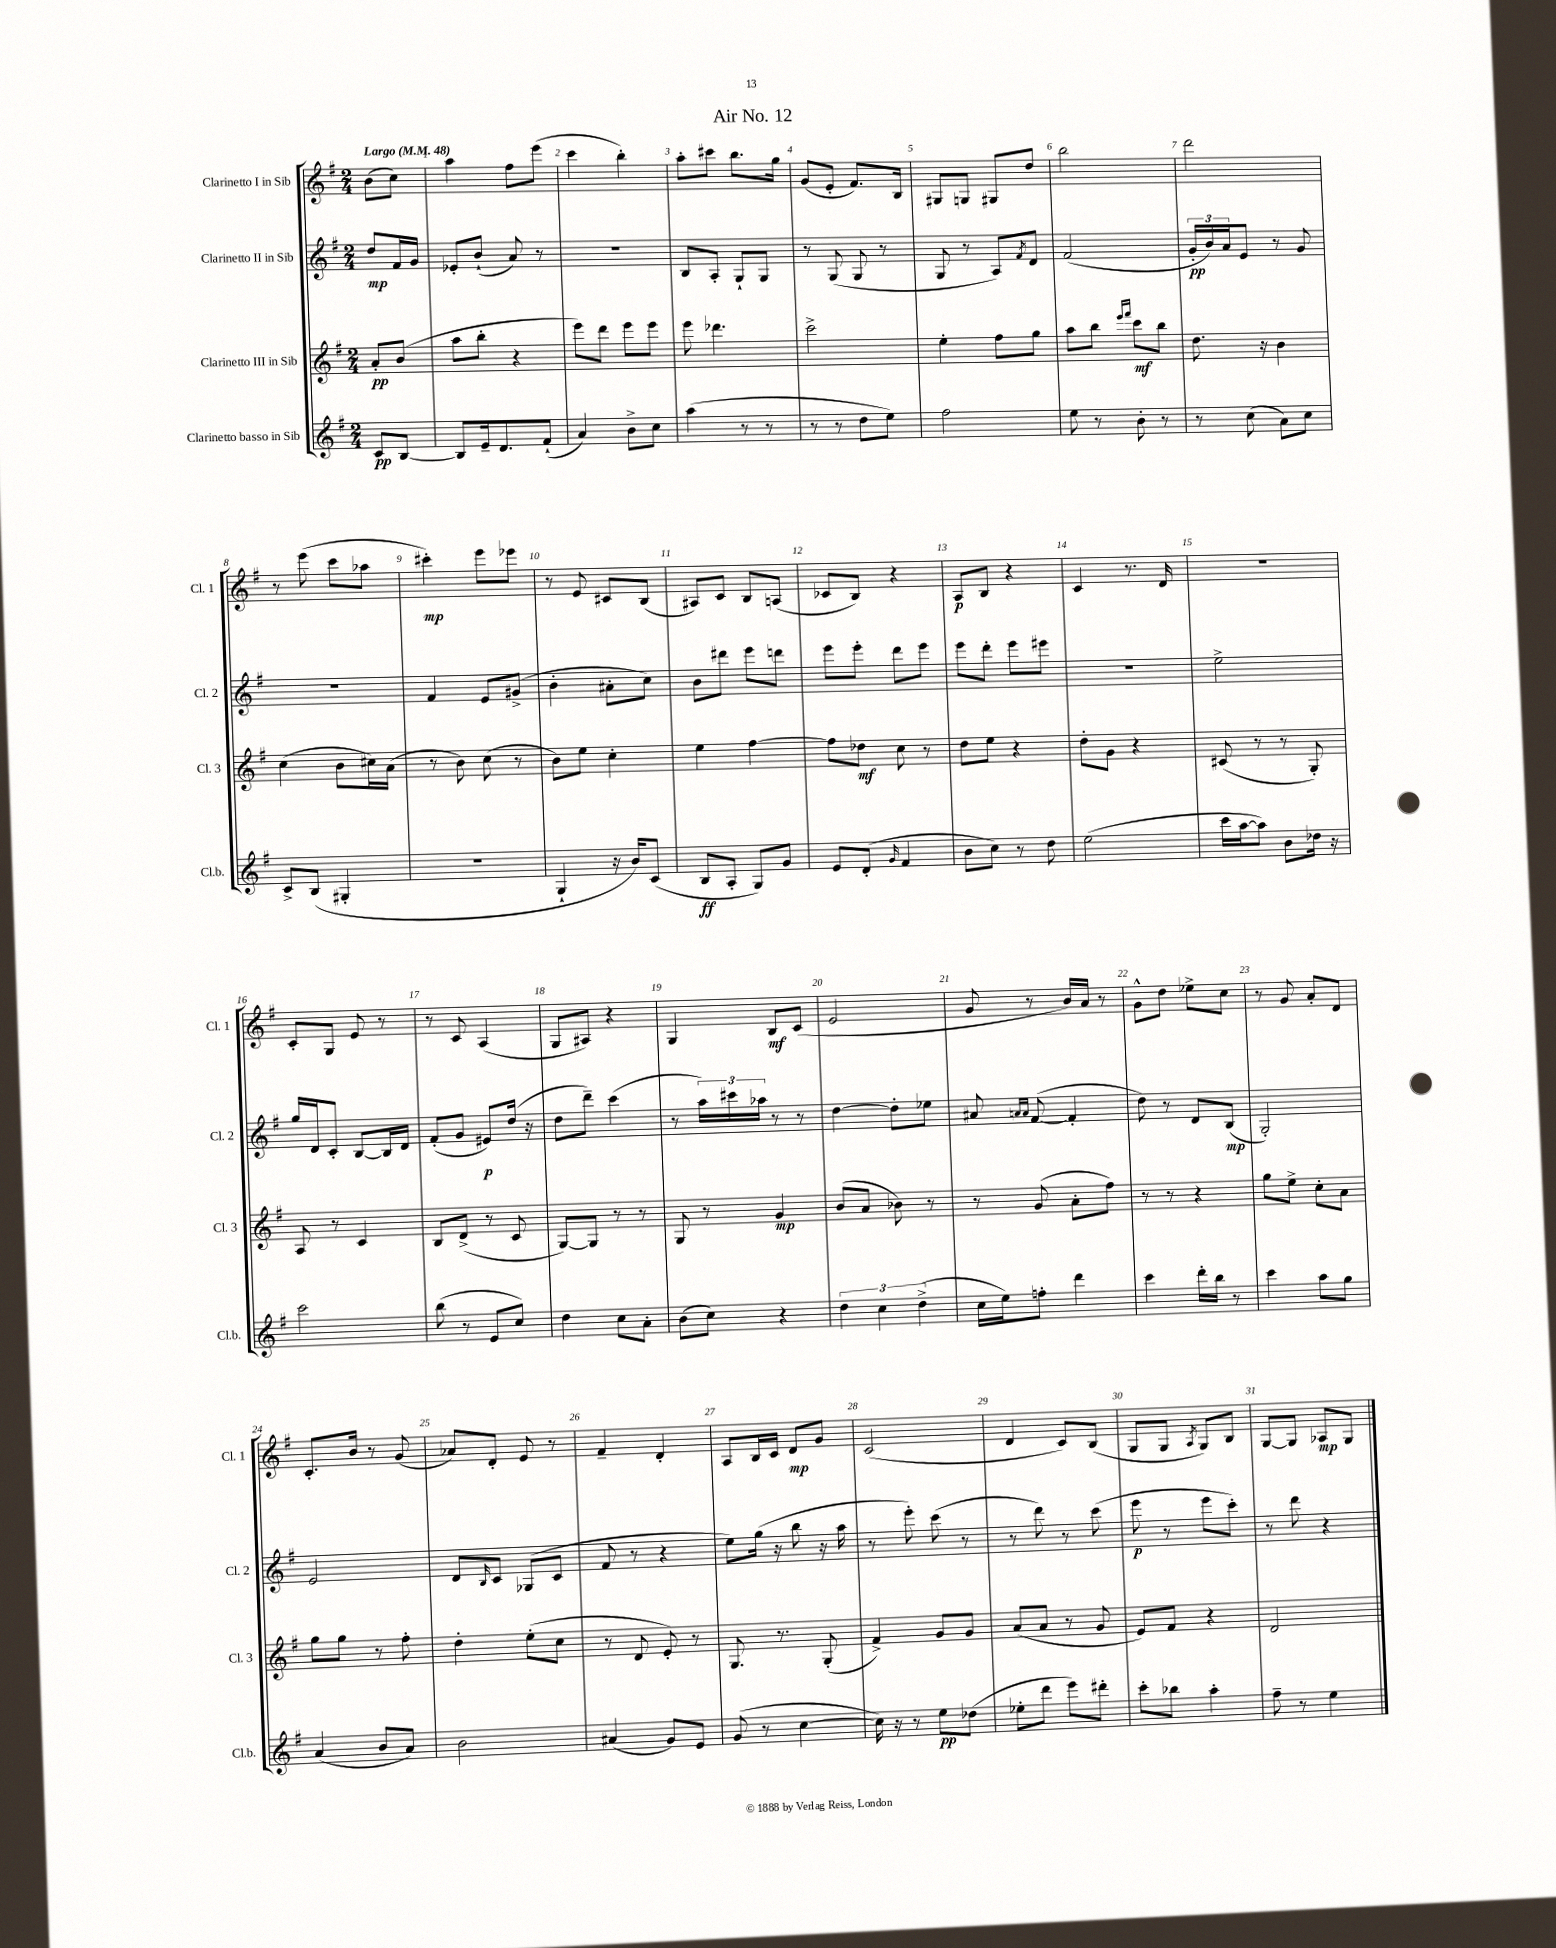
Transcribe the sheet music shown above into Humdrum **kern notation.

**kern	**dynam	**kern	**dynam	**kern	**dynam	**kern	**dynam
*part4	*part4	*part3	*part3	*part2	*part2	*part1	*part1
*staff4	*staff4	*staff3	*staff3	*staff2	*staff2	*staff1	*staff1
*I"Clarinetto basso in Sib	*	*I"Clarinetto III in Sib	*	*I"Clarinetto II in Sib	*	*I"Clarinetto I in Sib	*
*I'Cl.b.	*	*I'Cl. 3	*	*I'Cl. 2	*	*I'Cl. 1	*
*clefG2	*	*clefG2	*	*clefG2	*	*clefG2	*
*k[f#]	*	*k[f#]	*	*k[f#]	*	*k[f#]	*
*M2/4	*	*M2/4	*	*M2/4	*	*M2/4	*
*MM48	*	*MM48	*	*MM48	*	*MM48	*
=	=	=	=	=	=	=	=
!	!	!	!	!	!	!LO:TX:a:B:t=Largo	!
8c/L	pp	8a'/L	pp	8dd/L	mp	(8b\L	.
[8B/J	.	(8b/J	.	16f#/L	.	8cc\J)	.
.	.	.	.	16g/JJ	.	.	.
=1	=1	=1	=1	=1	=1	=1	=1
8B/L]	.	8aa\L	.	8e-X'/L	.	4aa\	.
16e~/k	.	8bb'\J	.	(8b`/J	.	.	.
8.d/	.	.	.	.	.	.	.
.	.	4r	.	8a/)	.	8ff#\L	.
(8f#`/J	.	.	.	8r	.	(8eee\J	.
=2	=2	=2	=2	=2	=2	=2	=2
4a/)	.	8eee\L)	.	2r	.	4ccc\	.
.	.	8ddd\J	.	.	.	.	.
8b^\L	.	8eee\L	.	.	.	4bb'\)	.
8cc\J	.	8eee\J	.	.	.	.	.
=3	=3	=3	=3	=3	=3	=3	=3
(4aa\	.	8eee\	.	8B/L	.	8aa'\L	.
.	.	4.ddd-X\	.	8A'/J	.	8ccc#X\J	.
8r	.	.	.	8G`/L	.	8.bb\L	.
8r	.	.	.	8G/J	.	.	.
.	.	.	.	.	.	16gg\Jk	.
=4	=4	=4	=4	=4	=4	=4	=4
8r	.	2ccc^\	.	8r	.	(8g/L	.
8r	.	.	.	(8G/	.	8e'/J	.
8dd\L	.	.	.	8G/	.	8.f#/L)	.
8ee\J)	.	.	.	8r	.	.	.
.	.	.	.	.	.	16B/Jk	.
=5	=5	=5	=5	=5	=5	=5	=5
2ff#\	.	4ee'\	.	8G/	.	8G#X/L	.
.	.	.	.	8r	.	8Gn/J	.
.	.	8ff#\L	.	8A/L)	.	8G#X/L	.
.	.	.	.	8qf#/	.	.	.
.	.	8gg\J	.	8d/J	.	8dd/J	.
=6	=6	=6	=6	=6	=6	=6	=6
8ee\	.	8aa\L	.	(2f#/	.	2bb\	.
8r	.	8bb\J	.	.	.	.	.
.	.	16qqeee/LL	.	.	.	.	.
.	.	16qqfff#/JJ	.	.	.	.	.
8b'\	.	8ccc\L	mf	.	.	.	.
8r	.	8bb\J	.	.	.	.	.
=7	=7	=7	=7	=7	=7	=7	=7
8r	.	8.dd\	.	24g'/LL	pp	2ddd\	.
.	.	.	.	24b/)	.	.	.
.	.	.	.	24a/J	.	.	.
(8cc\	.	.	.	8e/J	.	.	.
.	.	16r	.	.	.	.	.
8a\L)	.	4b\	.	8r	.	.	.
8cc\J	.	.	.	8g/	.	.	.
!!LO:LB:g=z
=8	=8	=8	=8	=8	=8	=8	=8
8c^/L	.	(4cc\	.	2r	.	8r	.
(8B/J	.	.	.	.	.	(8eee\	.
4G#X'/	.	8b\L	.	.	.	8ccc\L	.
.	.	16cc#X\L)	.	.	.	8aa-X\J	.
.	.	(16a\JJ	.	.	.	.	.
=9	=9	=9	=9	=9	=9	=9	=9
2r	.	8r	.	4f#/	.	4ccc#X'\)	mp
.	.	8b\)	.	.	.	.	.
.	.	(8cc\	.	8e/L	.	8eee\L	.
.	.	8r	.	(8g#X^/J	.	8eee-X\J	.
=10	=10	=10	=10	=10	=10	=10	=10
4G`/	.	8b\L)	.	4b'\	.	8r	.
.	.	8ee\J	.	.	.	8e/	.
16r	.	4cc'\	.	8a#X'\L	.	8c#X/L	.
16b/KL)	.	.	.	.	.	.	.
(8c/J	.	.	.	8cc\J)	.	(8B/J	.
=11	=11	=11	=11	=11	=11	=11	=11
8B/L	ff	4ee\	.	8b\L	.	8A#X/L)	.
8A'/J	.	.	.	8ddd#X\J	.	8c/J	.
8G/L)	.	[4ff#\	.	8eee\L	.	8B/L	.
8g/J	.	.	.	8dddn\J	.	(8An/J	.
=12	=12	=12	=12	=12	=12	=12	=12
8e/L	.	8ff#\L]	.	8eee\L	.	8c-X/L	.
(8d'/J	.	8dd-X\J	mf	8eee'\J	.	8B/J)	.
16qqg/	.	.	.	.	.	.	.
4f#/	.	8cc\	.	8ddd\L	.	4r	.
.	.	8r	.	8eee\J	.	.	.
=13	=13	=13	=13	=13	=13	=13	=13
8b\L	.	8dd\L	.	8eee\L	.	8A/L	p
8cc\J)	.	8ee\J	.	8ddd'\J	.	8B/J	.
8r	.	4r	.	8eee\L	.	4r	.
8dd\	.	.	.	8eee#X\J	.	.	.
=14	=14	=14	=14	=14	=14	=14	=14
(2ee\	.	8dd'\L	.	2r	.	4c/	.
.	.	8g\J	.	.	.	.	.
.	.	4r	.	.	.	8.r	.
.	.	.	.	.	.	16d/	.
=15	=15	=15	=15	=15	=15	=15	=15
16ccc\LL	.	(8c#X/	.	2ee^\	.	2r	.
[16aa\J	.	.	.	.	.	.	.
8aa\J])	.	8r	.	.	.	.	.
8b\L	.	8r	.	.	.	.	.
16dd-X\Jk	.	8G'/)	.	.	.	.	.
16r	.	.	.	.	.	.	.
!!LO:LB:g=z
=16	=16	=16	=16	=16	=16	=16	=16
2ccc\	.	8A/	.	16gg/LL	.	8c'/L	.
.	.	.	.	16d/J	.	.	.
.	.	8r	.	8c'/J	.	8G/J	.
.	.	4c/	.	[8B/L	.	8e/	.
.	.	.	.	16B/L]	.	8r	.
.	.	.	.	16d/JJ	.	.	.
=17	=17	=17	=17	=17	=17	=17	=17
(8bb\	.	8B/L	.	(8f#'/L	.	8r	.
8r	.	(8d^/J	.	8g/J	.	8c/	.
8e/L	.	8r	.	8e#X/L)	p	(4A/	.
8cc/J)	.	8c/	.	(16dd/Jk	.	.	.
.	.	.	.	16r	.	.	.
=18	=18	=18	=18	=18	=18	=18	=18
4dd\	.	[8G/L)	.	8dd\L	.	8G/L	.
.	.	8G/J]	.	8ddd~\J)	.	8A#X/J)	.
8cc\L	.	8r	.	(4ccc\	.	4r	.
8a'\J	.	8r	.	.	.	.	.
=19	=19	=19	=19	=19	=19	=19	=19
(8b\L	.	8G/	.	8r	.	4G/	.
8cc\J)	.	8r	.	24aa\LL)	.	.	.
.	.	.	.	24ccc#X\	.	.	.
.	.	.	.	24aa-X\JJ	.	.	.
4r	.	4g/	mp	8r	.	8B/L	mf
.	.	.	.	8r	.	(8c/J	.
=20	=20	=20	=20	=20	=20	=20	=20
6dd\	.	(8b/L	.	[4dd\	.	2e/	.
.	.	8a/J	.	.	.	.	.
6cc\	.	.	.	.	.	.	.
.	.	8b-X\)	.	8dd'\L]	.	.	.
(6dd^\	.	.	.	.	.	.	.
.	.	8r	.	8ee-X\J	.	.	.
=21	=21	=21	=21	=21	=21	=21	=21
16cc\LL	.	8r	.	8a#X/	.	8g/	.
16ee\J)	.	.	.	.	.	.	.
.	.	.	.	16qqan/LL	.	.	.
.	.	.	.	16qqa/JJ	.	.	.
8ffn'\J	.	(8g/	.	([8f#/	.	8r	.
4ddd\	.	8a'\L	.	4f#'/]	.	16b/LL)	.
.	.	.	.	.	.	16a/JJ	.
.	.	8ff#\J)	.	.	.	8r	.
=22	=22	=22	=22	=22	=22	=22	=22
4ccc\	.	8r	.	8dd\)	.	8g^^\L	.
.	.	8r	.	8r	.	8dd\J	.
16ddd'\LL	.	4r	.	8d/L	.	8ee-X^\L	.
16bb\JJ	.	.	.	.	.	.	.
8r	.	.	.	(8B/J	mp	8cc\J	.
=23	=23	=23	=23	=23	=23	=23	=23
4ccc\	.	8gg\L	.	2G'/)	.	8r	.
.	.	8ee^\J	.	.	.	8g/	.
8aa\L	.	8cc'\L	.	.	.	8a'/L	.
8gg\J	.	8a\J	.	.	.	8d/J	.
!!LO:LB:g=z
=24	=24	=24	=24	=24	=24	=24	=24
(4a/	.	8gg\L	.	2e/	.	8.c'/L	.
.	.	8gg\J	.	.	.	.	.
.	.	.	.	.	.	16b/Jk	.
8b/L	.	8r	.	.	.	8r	.
8a/J)	.	8ff#'\	.	.	.	(8g/	.
=25	=25	=25	=25	=25	=25	=25	=25
2b\	.	4dd'\	.	8d/L	.	8a-X/L)	.
.	.	.	.	16qqB/	.	.	.
.	.	.	.	8c/J	.	8d'/J	.
.	.	(8ee'\L	.	(8G-X/L	.	8e/	.
.	.	8cc\J	.	8c/J	.	8r	.
=26	=26	=26	=26	=26	=26	=26	=26
(4a#X/	.	8r	.	8f#/	.	4f#~/	.
.	.	8d/	.	8r	.	.	.
8g/L)	.	8e'/)	.	4r	.	4d'/	.
8e/J	.	8r	.	.	.	.	.
=27	=27	=27	=27	=27	=27	=27	=27
(8g/	.	8.G/	.	8ee\L)	.	8A/L	.
8r	.	.	.	(16gg\Jk	.	16B/L	.
.	.	8.r	.	16r	.	16c/JJ	.
[4cc\	.	.	.	8bb\	.	8d/L	mp
.	.	(8G'/	.	16r	.	8g/J	.
.	.	.	.	16aa\	.	.	.
=28	=28	=28	=28	=28	=28	=28	=28
16cc\])	.	4f#^/)	.	8r	.	(2c/	.
16r	.	.	.	.	.	.	.
8r	.	.	.	8eee'\)	.	.	.
8ee\L	pp	8g/L	.	(8ccc\	.	.	.
(8dd-X\J	.	8g/J	.	8r	.	.	.
=29	=29	=29	=29	=29	=29	=29	=29
8ee-X'\L	.	(8a/L	.	8r	.	4d/	.
8ddd\J	.	8a/J	.	8ddd\)	.	.	.
8eee\L)	.	8r	.	8r	.	8c/L)	.
8ddd#X'\J	.	8g/	.	(8ccc\	.	(8B/J	.
=30	=30	=30	=30	=30	=30	=30	=30
8ccc'\L	.	8e/L)	.	8eee\	p	8G/L	.
8bb-X\J	.	8f#/J	.	8r	.	8G/J	.
.	.	.	.	.	.	8qA/	.
4aa'\	.	4r	.	8eee\L	.	8G/L)	.
.	.	.	.	8ccc'\J)	.	8B/J	.
=31	=31	=31	=31	=31	=31	=31	=31
8ff#~\	.	2d/	.	8r	.	[8G/L	.
8r	.	.	.	8ddd\	.	8G/J]	.
4ee\	.	.	.	4r	.	8A-X/L	mp
.	.	.	.	.	.	8G/J	.
==	==	==	==	==	==	==	==
*-	*-	*-	*-	*-	*-	*-	*-
